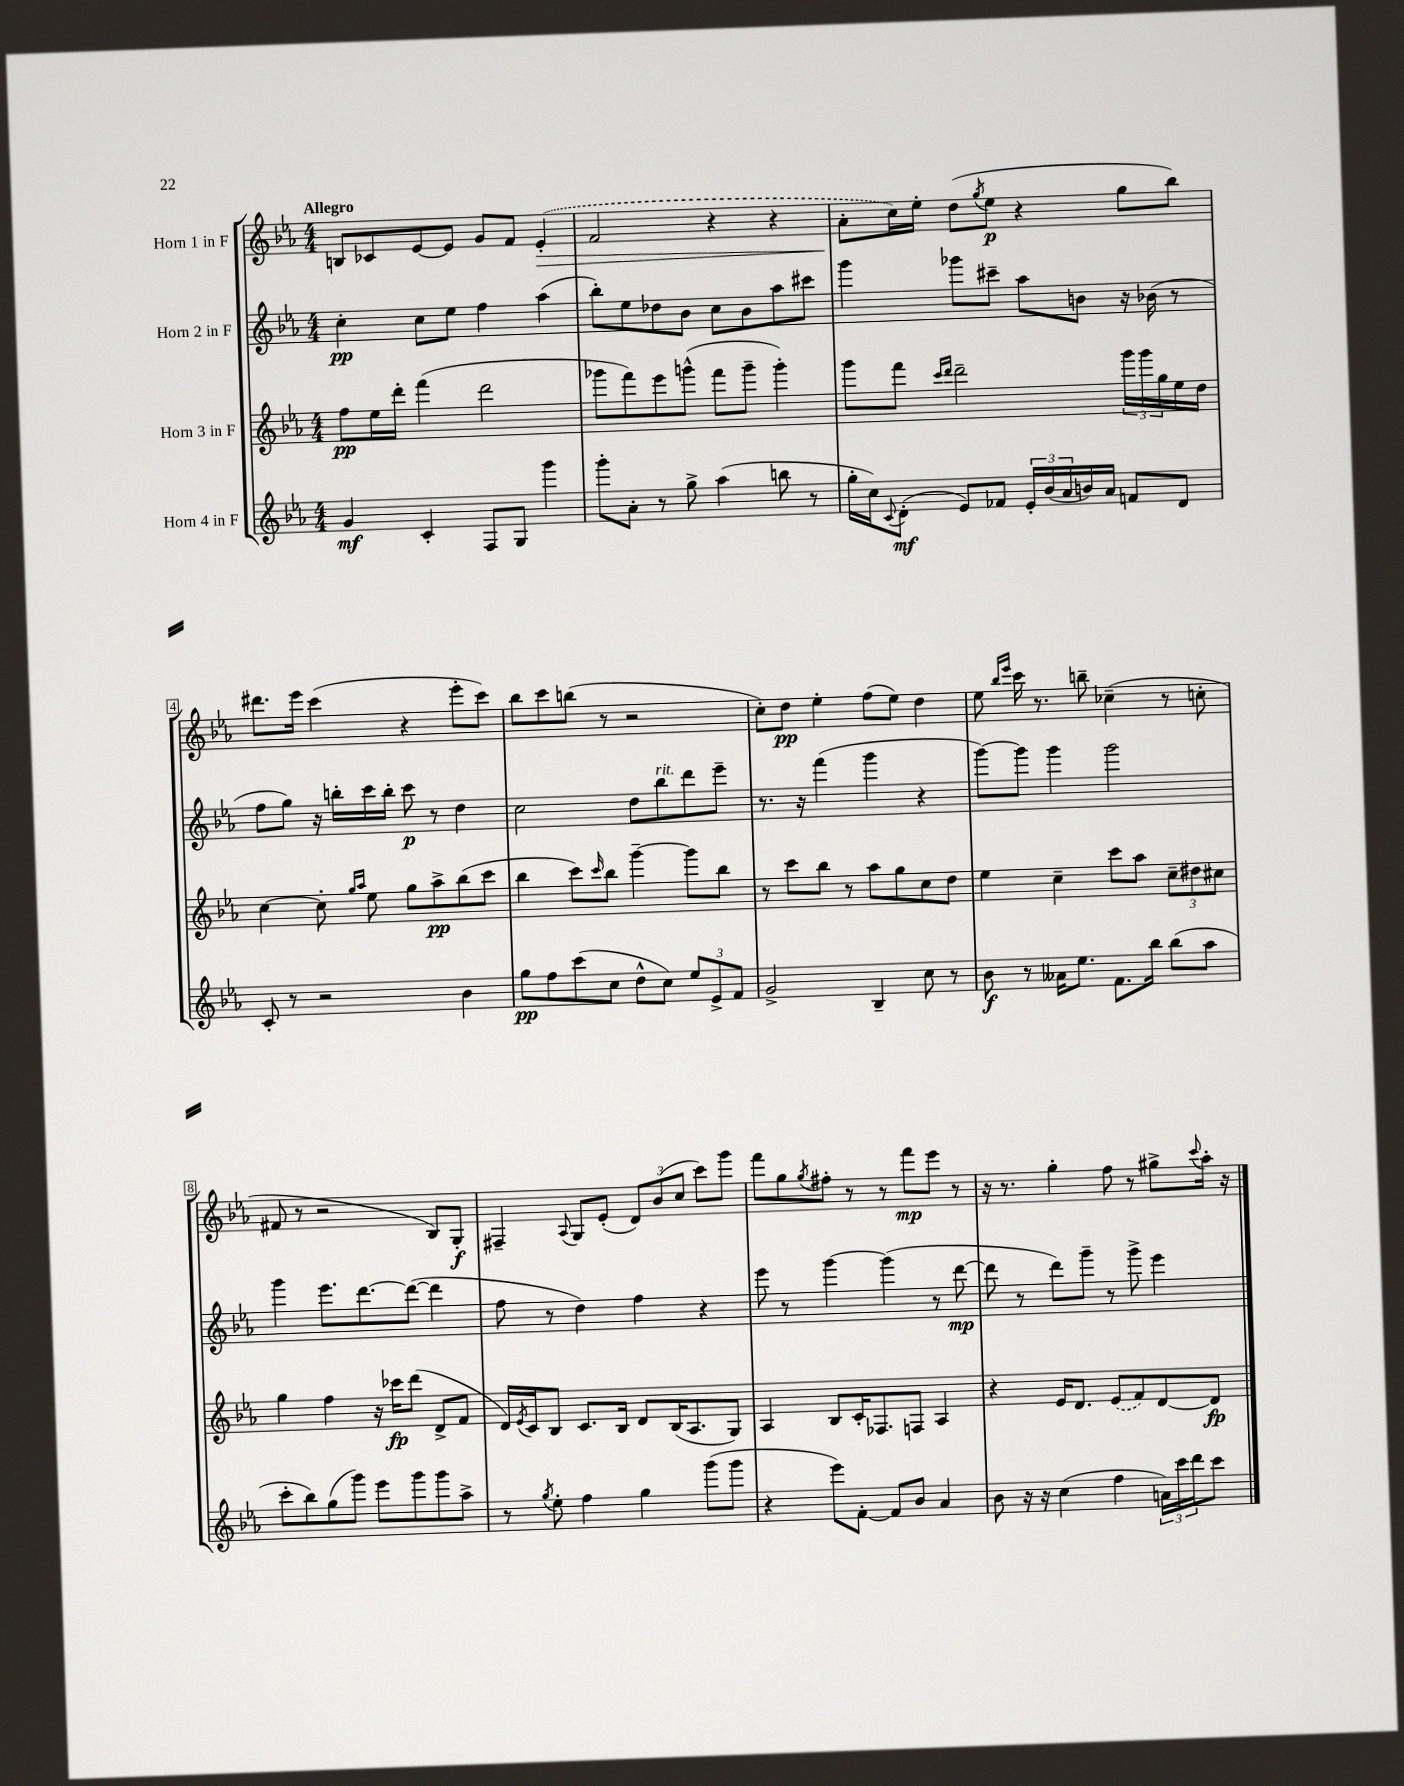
<<
\new StaffGroup <<
\new Staff = "s0" \with { instrumentName = "Horn 1 in F" } {
    \clef treble \key ees \major \numericTimeSignature \time 4/4 \tempo "Allegro"
    b8 ces'8 ees'8~ ees'8 g'8 f'8 \once \slurDashed ees'4-.\>( |
    f'2 r4 r4 |
    aes'8-.\! c''16) ees''16-. d''8( \acciaccatura { g''8 } ees''8\p r4 g''8 bes''8) |
    dis'''8. ees'''16 c'''4( r4 ees'''8-. c'''8) |
    bes''8 c'''8 b''8( r8 r2 |
    c''8-.) d''8\pp ees''4-. f''8( ees''8) d''4 |
    ees''8 \grace { bes''16 ees'''16 } c'''16 r8. b''8-- ces''4--( r8 c''8-. |
    fis'8 r8 r2 bes8) g8-.\f |
    fis4-- \appoggiatura { aes8 } g8 ees'8-.( \tuplet 3/2 { d'8) bes'8( c''8 } c'''8) g'''8 |
    f'''8 g''8 \acciaccatura { g''8 } fis''8-. r8 r8 f'''8\mp ees'''8 r8 |
    r16 r8. g''4-. f''8 r8 gis''8-> \appoggiatura { c'''8 } aes''16-. r16 \bar "|." |
}
\new Staff = "s1" \with { instrumentName = "Horn 2 in F" } {
    \clef treble \key ees \major \numericTimeSignature \time 4/4
    c''4-.\pp c''8 ees''8 f''4 aes''4( |
    bes''8-.) ees''8 des''8 bes'8 c''8 bes'8 aes''8 cis'''8 |
    g'''4 ges'''8 cis'''8-- aes''8 b'8 r16 bes'16( r8 |
    f''8 g''8) r16 b''16-. c'''16 b''16-. c'''8\p r8 d''4 |
    c''2 d''8 bes''8^\markup { \italic "rit." } d'''8 ees'''8-- |
    r8. r16 f'''4( g'''4 r4 |
    g'''8~) g'''8 g'''4 g'''2 |
    g'''4 ees'''8. d'''8.~ d'''8~( d'''4 |
    f''8 r8 d''4) f''4 r4 |
    ees'''8 r8 g'''4~ g'''4( r8 d'''8~\mp |
    d'''8 r8 d'''8) g'''8-- r8 g'''8-> ees'''4 \bar "|." |
}
\new Staff = "s2" \with { instrumentName = "Horn 3 in F" } {
    \clef treble \key ees \major \numericTimeSignature \time 4/4
    f''8\pp ees''16 d'''16-. f'''4( d'''2 |
    ges'''8 f'''8) ees'''8 g'''8-^( f'''8 g'''8-- g'''4-.) |
    g'''8 f'''8 \grace { c'''16 d'''16 } d'''2-- \tuplet 3/2 { g'''16 g'''16 g''16 } ees''16 d''16 |
    c''4~ c''8-. \grace { g''16 aes''16 } ees''8 g''8 aes''8->\pp bes''8( c'''8 |
    bes''4 c'''8) \grace { c'''16 } bes''8 g'''4~-- g'''8 bes''8 |
    r8 c'''8 bes''8 r8 aes''8 g''8 c''8 d''8 |
    ees''4 c''4-- c'''8 aes''8 \tuplet 3/2 { c''8-- dis''8 cis''8 } |
    g''4 f''4 r16 ces'''16\fp d'''8( d'8-> f'8 |
    d'16) \acciaccatura { ees'8 } c'16 bes8 c'8. bes16 d'8 bes16( aes8. g8) |
    aes4 bes8 c'16-. fes8. f8 aes4 |
    r4 ees'16 d'8. \once \slurDashed ees'8( f'8) d'8~ d'8\fp \bar "|." |
}
\new Staff = "s3" \with { instrumentName = "Horn 4 in F" } {
    \clef treble \key ees \major \numericTimeSignature \time 4/4
    g'4\mf c'4-. f8 g8 g'''4 |
    g'''8-. aes'8-. r8 g''8-> aes''4( b''8 r8 |
    g''16-. c''16) \appoggiatura { c'8 } d'8-.\mf( ees'8) fes'8 \tuplet 3/2 { ees'16-. bes'16( aes'16 } b'16) aes'16 f'8 d'8 |
    c'8-. r8 r2 bes'4 |
    g''8\pp f''8 c'''8( c''8 d''8-^ c''8) \tuplet 3/2 { ees''8 ees'8-> f'8 } |
    g'2-> bes4-- c''8 r8 |
    bes'8\f r8 aeses'16 ees''8. f'8. bes''16 bes''8( aes''8 |
    c'''8-. bes''8) g''8( g'''8) ees'''8 g'''8 g'''8 aes''8-> |
    r8 \acciaccatura { g''8 } ees''8-. f''4 g''4 g'''8( g'''8 |
    r4 ees'''8) f'8~-. f'8 bes'8 aes'4 |
    bes'8 r16 r16 c''4( f''4 \tuplet 3/2 { a'16) c'''16 d'''16 } c'''8 \bar "|." |
}
>>
>>
\layout { \context { \Score \override BarNumber.stencil = #(make-stencil-boxer 0.1 0.3 ly:text-interface::print) } }
